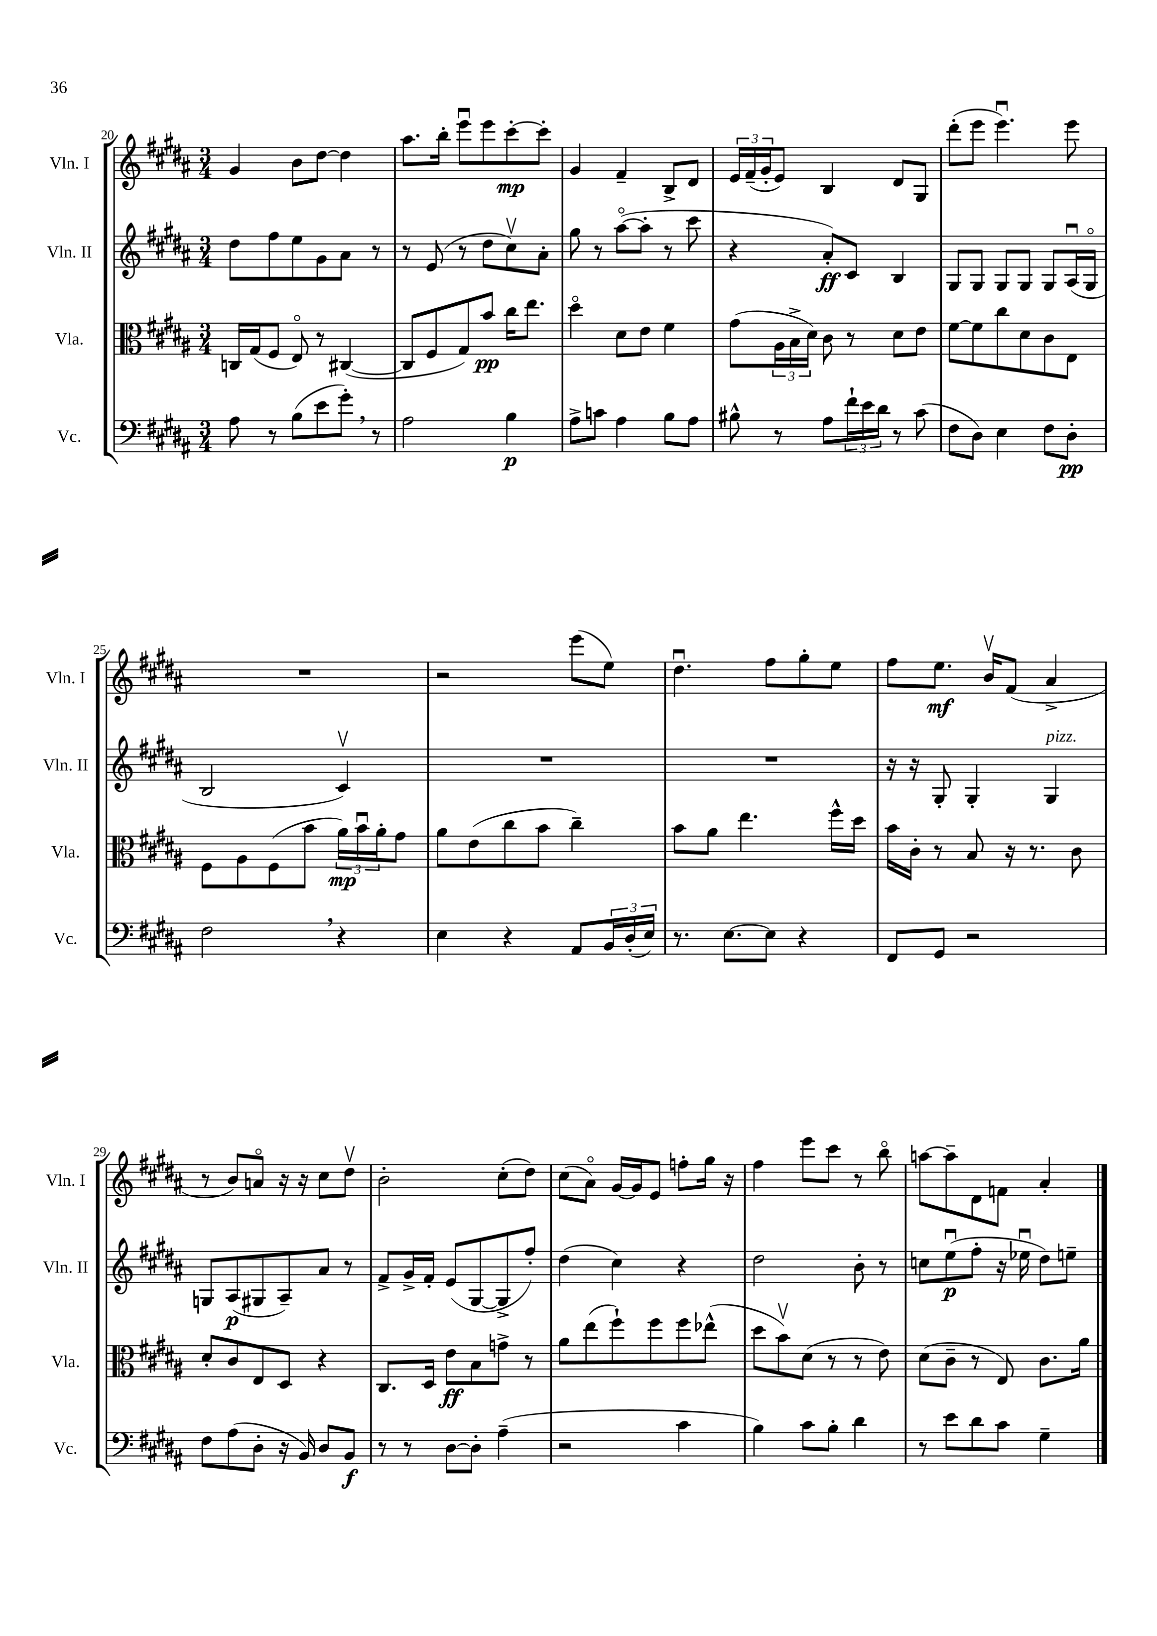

**kern	**kern	**kern	**kern
*staff4	*staff3	*staff2	*staff1
*clefF4	*clefC3	*clefG2	*clefG2
*k[f#c#g#d#a#]	*k[f#c#g#d#a#]	*k[f#c#g#d#a#]	*k[f#c#g#d#a#]
*M3/4	*M3/4	*M3/4	*M3/4
8A#	16C	8dd#	4g#
.	(16G#	.	.
8r	8F#	8ff#	.
(8B	8Eo)	8ee	8b
8e	8r	8g#	[8dd#
8g#')	([4C#	8a#	4dd#]
8r	.	8r	.
=	=	=	=
2A#	8C#]	8r	8.aa#
.	8F#	(8e	.
.	.	.	16bb'
.	8G#)	8r	8eeeu
.	8b	8dd#	8eee
4B	16cc#	8cc#v)	[8ccc#'
.	8.ee	.	.
.	.	8a#'	8ccc#']
=	=	=	=
8A#^	4dd#o	8gg#	4g#
8c	.	8r	.
4A#	8d#	([8aa#o	4f#~
.	8e	8aa#']	.
8B	4f#	8r	8B^
8A#	.	8ccc#	8d#
=	=	=	=
8B#^^	(8g#	4r	24e
.	.	.	(24f#~
.	.	.	24g#'
8r	24A#	.	8e)
.	24B^	.	.
.	24d#)	.	.
8A#	8c#	8a#')	4B
24f#`	8r	8c#	.
24e	.	.	.
24d#	.	.	.
8r	8d#	4B	8d#
(8c#	8e	.	8G#
=	=	=	=
8F#	[8f#	8G#	(8ddd#'
8D#)	8f#]	8G#	8eee
4E	8cc#	8G#	4.eeeu)
.	8d#	8G#	.
8F#	8c#	8G#	.
8D#'	8E	(16A#u	8eee
.	.	16G#o	.
=	=	=	=
2F#	8F#	2B	2.r
.	8A#	.	.
.	(8F#	.	.
.	8b	.	.
4r	24a#)	4c#v)	.
.	24bu	.	.
.	24a#'	.	.
.	8g#	.	.
=	=	=	=
4E	8a#	2.r	2r
.	(8e	.	.
4r	8cc#	.	.
.	8b	.	.
8AA#	4cc#~)	.	(8eee
24BB	.	.	8ee)
(24D#'	.	.	.
24E)	.	.	.
=	=	=	=
8.r	8b	2.r	4.dd#u
.	8a#	.	.
[8.E	.	.	.
.	4.ee	.	.
8E]	.	.	8ff#
4r	.	.	8gg#'
.	16ff#^^	.	8ee
.	16dd#	.	.
=	=	=	=
8FF#	16b	16r	8ff#
.	16c#'	16r	.
8GG#	8r	8G#'	8.ee
2r	8B	4G#'	.
.	.	.	16bv
.	16r	.	(8f#
.	8.r	.	.
.	.	4G#	4a#^
.	8c#	.	.
=	=	=	=
8F#	8d#'	8G	8r
(8A#	8c#	(8A#	8b)
8D#'	8E	8G#	8ao
16r	8D#	8A#~)	16r
16BB)	.	.	16r
8D#	4r	8a#	8cc#
8BB	.	8r	8dd#v
=	=	=	=
8r	8.C#	8f#^	2b'
8r	.	16g#^	.
.	16D#	16f#'	.
[8D#	8e	(8e	.
8D#']	8B	[8G#	.
(4A#~	8g^	8G#^]	(8cc#'
.	8r	8ff#')	8dd#)
=	=	=	=
2r	8a#	(4dd#	(8cc#
.	(8ee	.	8a#o)
.	8ff#`)	4cc#)	[16g#
.	.	.	16g#]
.	8ff#	.	8e
4c#	8ff#	4r	8ff'
.	(8ee-^^	.	16gg#
.	.	.	16r
=	=	=	=
4B)	8dd#	2dd#	4ff#
.	8bv)	.	.
8c#	(8d#	.	8eee
8B'	8r	.	8ccc#
4d#	8r	8b'	8r
.	8e)	8r	8bbo
=	=	=	=
8r	(8d#	8cc	[8aa
8e	8c#~	(8eeu	8aa~]
8d#	8r	8ff#'	8d#
8c#	8E)	16r	8f
.	.	16ee-u	.
4G#~	8.c#	8dd#)	4a#'
.	.	8ee~	.
.	16a#	.	.
==	==	==	==
*-	*-	*-	*-
